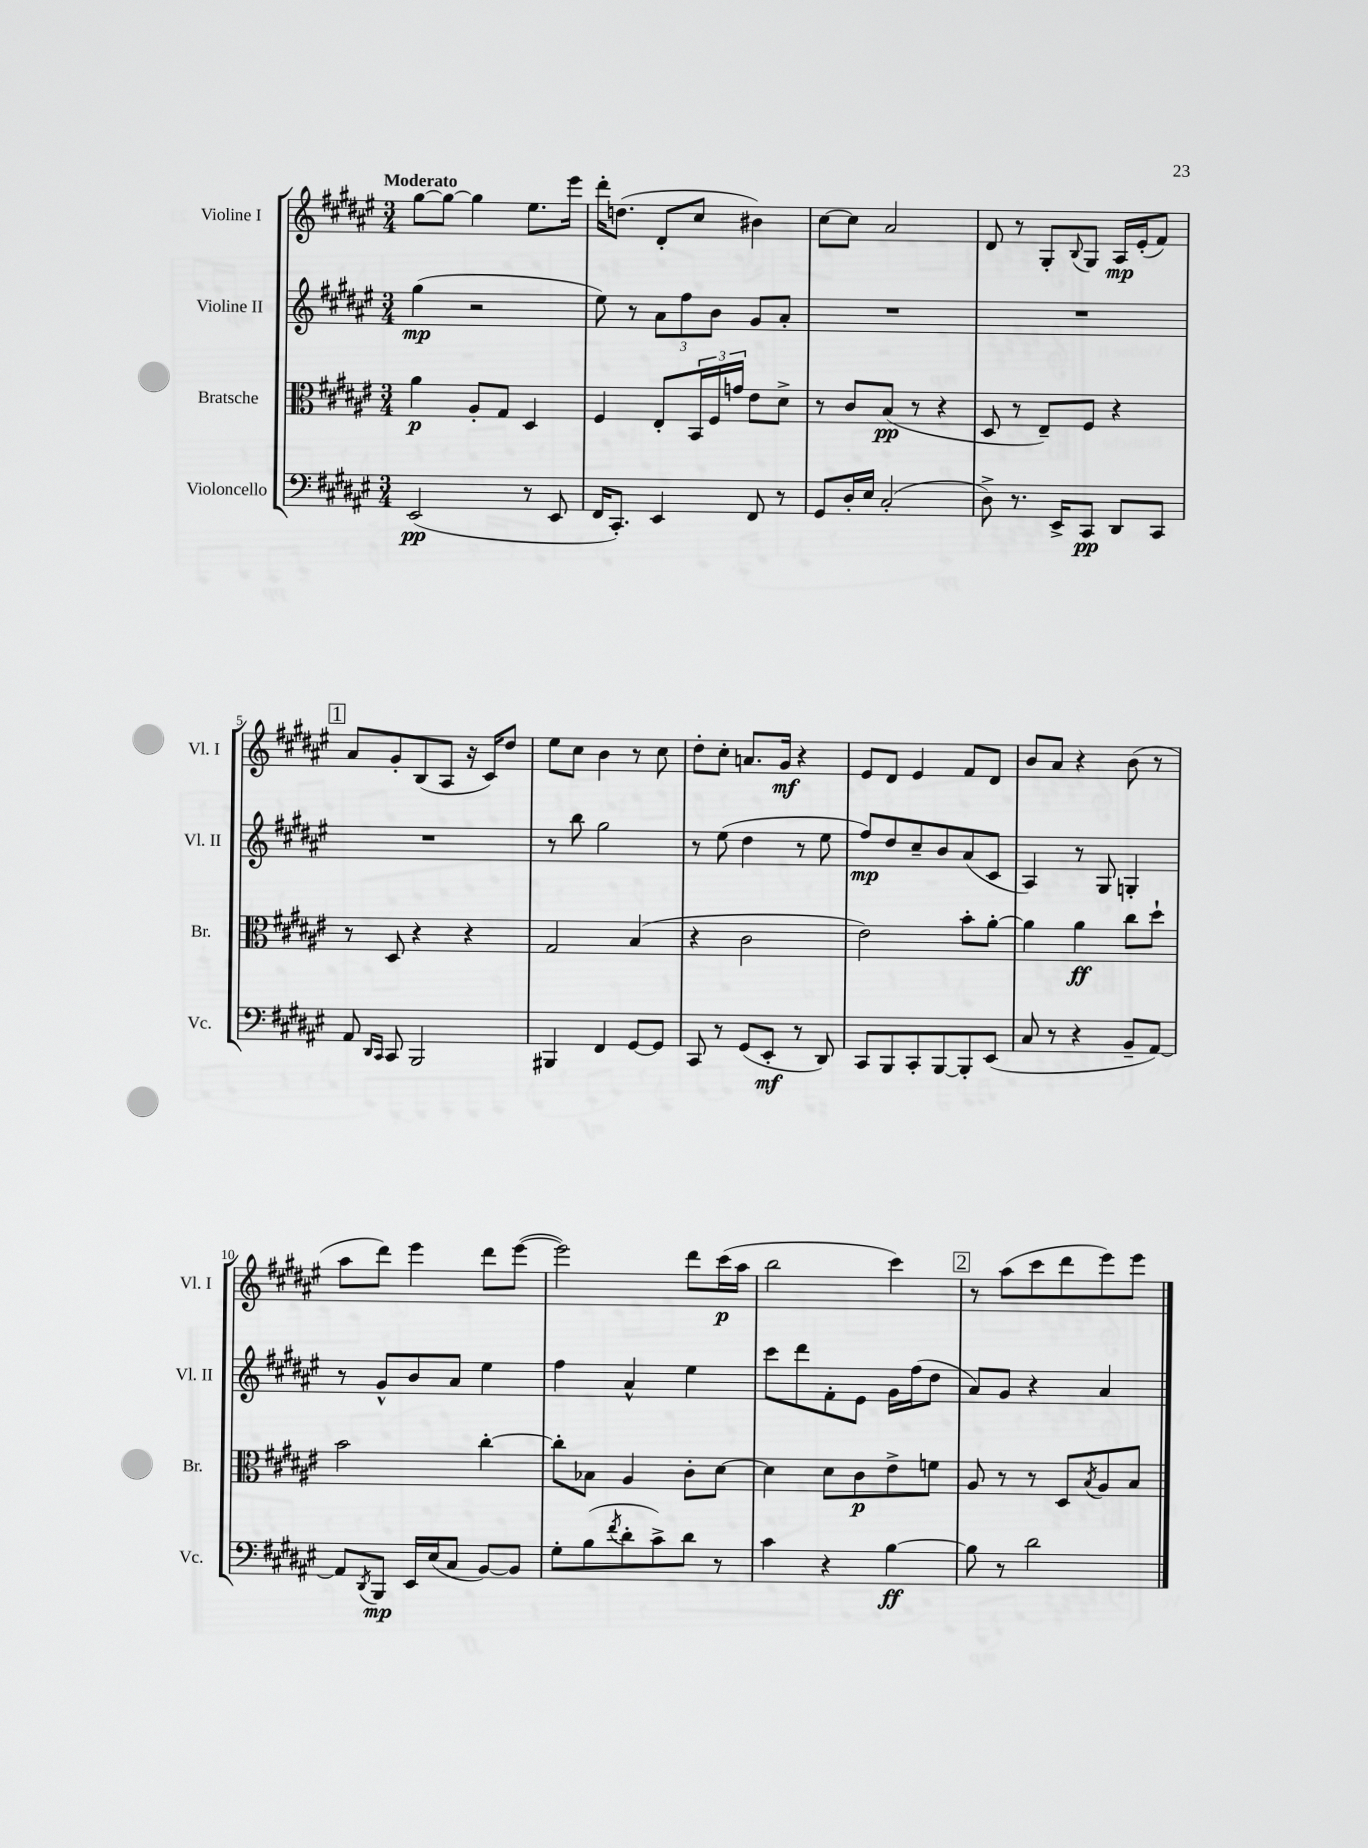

**kern	**kern	**kern	**kern
*staff4	*staff3	*staff2	*staff1
*clefF4	*clefC3	*clefG2	*clefG2
*k[f#c#g#d#a#e#]	*k[f#c#g#d#a#e#]	*k[f#c#g#d#a#e#]	*k[f#c#g#d#a#e#]
*M3/4	*M3/4	*M3/4	*M3/4
(2EE#/	4a#\	(4gg#\	[8gg#\L
.	.	.	8gg#\_J
.	8A#'/L	2r	4gg#\]
.	8G#/J	.	.
8r	4D#/	.	8.ee#\L
8EE#/	.	.	.
.	.	.	16eee#\Jk
=	=	=	=
16FF#/LK	4F#/	8ee#\)	16ddd#'\LK
8.CC#'/J)	.	.	(8.dd\J
.	.	8r	.
4EE#/	8E#'/L	12a#\L	8d#'/L
.	.	12ff#\	.
.	24BB/L	.	8cc#/J
.	24F#/	12b\J	.
.	24g/JJ	.	.
8FF#/	8e#\L	8g#/L	4b#\)
8r	8d#^\J	8a#'/J	.
=	=	=	=
8GG#/L	8r	2.r	[8cc#\L
16D#'/L	8c#/L	.	8cc#\]J
16E#/JJ	.	.	.
(2C#'/	(8B/J	.	2a#/
.	8r	.	.
.	4r	.	.
=	=	=	=
8D#^\)	8D#/	2.r	8d#/
8.r	8r	.	8r
.	8E#~/L)	.	8G#'/L
16EE#^/LK	.	.	.
.	.	.	8qqB/
8CC#/J	8F#/J	.	8G#/J
8DD#/L	4r	.	16A#/LL
.	.	.	(16e#'/J
8CC#/J	.	.	8f#/J)
=	=	=	=
8AA#/	8r	2.r	8a#/L
16qqDD#/LL	.	.	.
16qqCC#/JJ	.	.	.
8CC#/	8D#/	.	8g#'/
2BBB/	4r	.	(8B/
.	.	.	8A#/J
.	4r	.	16r
.	.	.	16c#/LK)
.	.	.	8dd#/J
=	=	=	=
4BBB#/	2G#/	8r	8ee#\L
.	.	8bb\	8cc#\J
4FF#/	.	2gg#\	4b\
[8GG#/L	(4B/	.	8r
8GG#/]J	.	.	8cc#\
=	=	=	=
8CC#/	4r	8r	8dd#'\L
8r	.	(8ee#\	8cc#'\J
(8GG#/L	2c#\	4dd#\	8.a/L
8EE#'/J	.	.	.
.	.	.	16g#/Jk
8r	.	8r	4r
8DD#/)	.	8ee#\	.
=	=	=	=
8CC#/L	2e#\)	8ff#/L)	8e#/L
8BBB/	.	8dd#/	8d#/J
8CC#'/	.	8cc#~/	4e#/
[8BBB/	.	8b/	.
8BBB'/]	8b'\L	(8a#/	8f#/L
(8EE#/J	[8a#'\J	8c#/J	8d#/J
=	=	=	=
8C#/	4a#\]	4A#/)	8b/L
8r	.	.	8a#/J
4r	4a#\	8r	4r
.	.	8G#/	.
8BB~/L	8cc#\L	4G'/	(8b\
[8AA#/J)	8dd#`\J	.	8r
=	=	=	=
8AA#/]L	2b\	8r	8aa#\L
8qDD#/	.	.	.
8BBB/J	.	8g#^^/L	8ddd#\J)
16EE#/LL	.	8b/	4eee#\
(16E#/J	.	.	.
8C#/J	.	8a#/J	.
[8BB/L)	[4cc#'\	4ee#\	8ddd#\L
8BB/]J	.	.	([8eee#\J
=	=	=	=
8G#'\L	8cc#'\]L	4ff#\	2eee#\])
(8B\	8B-\J	.	.
8qf#/	.	.	.
8d#'\	4A#/	4a#^^/	.
8c#^\)	.	.	.
8d#\J	8c#'\L	4ee#\	8ddd#\L
8r	[8d#\J	.	(16ccc#\L
.	.	.	16aa#\JJ
=	=	=	=
4c#\	4d#\]	8ccc#\L	2bb\
.	.	8ddd#\	.
4r	8d#\L	8f#'\	.
.	8c#\	8e#\J	.
[4B\	8e#^\	16g#\LL	4ccc#\)
.	.	(16ff#\J	.
.	8f\J	8dd#\J	.
=	=	=	=
8B\]	8A#/	8a#/L)	8r
8r	8r	8g#/J	(8aa#\L
2d#\	8r	4r	8ccc#\
.	8D#/L	.	8ddd#\
.	8qB/	.	.
.	8A#/	4a#/	8eee#\)
.	8B/J	.	8eee#\J
==	==	==	==
*-	*-	*-	*-
